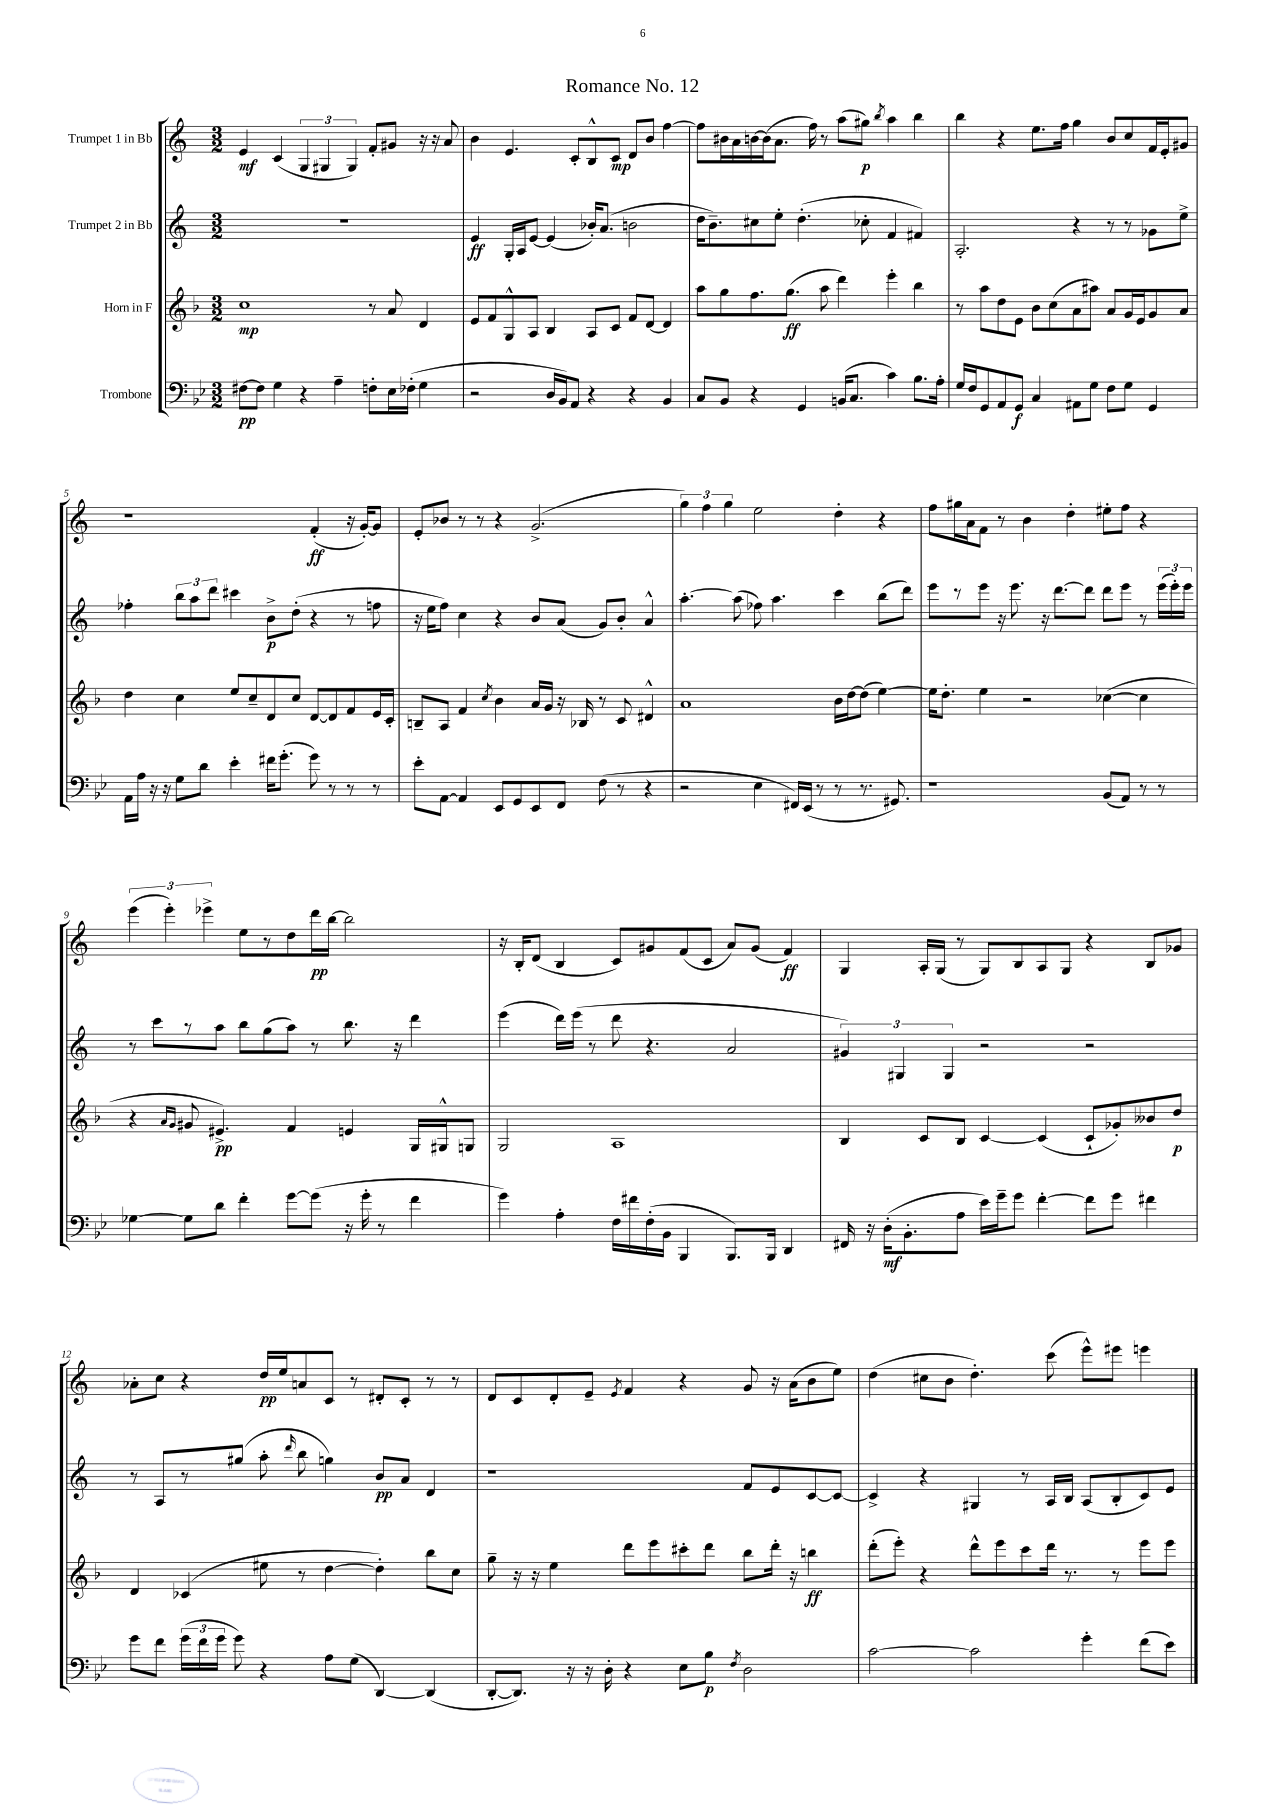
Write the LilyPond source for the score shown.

\header { title = "Romance No. 12" }
<<
\new StaffGroup <<
\new Staff = "s0" \with { instrumentName = "Trumpet 1 in Bb" } {
    \clef treble \key c \major \numericTimeSignature \time 3/2
    \autoBeamOff e'4\mf c'4( \tuplet 3/2 { g4 gis4 gis4) } f'8[-. gis'8] r16 r16 a'8 |
    b'4 e'4. c'8[-. b8-^ c'8]\mp d'8[ b'8] f''4~ |
    f''8[ bis'16 a'16 b'16~ b'16( a'8.] f''16) r8 a''8[( gis''8]\p) \acciaccatura { b''8 } a''4 b''4 |
    b''4 r4 e''8.[ f''16] g''4 b'8[ c''8 f'16 e'16-. gis'8] |
    r1 f'4-.\ff( r16 g'16[~-.) g'8] |
    e'8[-. bes'8] r8 r8 r4 g'2.->( |
    \tuplet 3/2 { g''4) f''4 g''4 } e''2 d''4-. r4 |
    f''8[ gis''16 a'16 f'8] r8 b'4 d''4-. eis''8[-. f''8] r4 |
    \tuplet 3/2 { e'''4( e'''4-.) ees'''4-> } e''8[ r8 d''8 d'''16\pp b''16]~ b''2 |
    r16 b16[-. d'8]( b4 c'8[) gis'8 f'8( c'8] a'8[) gis'8]( f'4\ff) |
    g4 a16[-. g16]( r8 g8[) b8 a8 g8] r4 b8[ ges'8] |
    aes'8[-. c''8] r4 d''16[\pp e''16 a'8 c'8] r8 dis'8[-. c'8]-. r8 r8 |
    d'8[ c'8 d'8-. e'8]-- \acciaccatura { e'8 } f'4 r4 g'8 r16 a'16[( b'8 e''8]) |
    d''4( cis''8[ b'8] d''4.-.) c'''8( e'''8[-^) eis'''8] e'''4 \bar "|." |
}
\new Staff = "s1" \with { instrumentName = "Trumpet 2 in Bb" } {
    \clef treble \key c \major \numericTimeSignature \time 3/2
    \autoBeamOff R1. |
    e'4\ff g16[-. a16 e'8]~ e'4( bes'16[-.) a'8.]( b'2 |
    d''16[ b'8.--) cis''8 e''8]-. d''4.-.( ces''8-. f'4 fis'4) |
    a2.-. r4 r8 r8 ges'8[ e''8]-> |
    fes''4-. \tuplet 3/2 { b''8[ a''8 d'''8] } cis'''4 b'8[->\p d''8]-.( r4 r8 f''8 |
    r16 e''16[ f''8]) c''4 r4 b'8[ a'8]( g'8[) b'8]-. a'4-^ |
    a''4.~-. a''8( fes''8) a''4. c'''4 b''8[( d'''8]) |
    e'''8[ r8 e'''8] r16 e'''8. r16 d'''8.[~ d'''8] d'''8[ e'''8] r8 \tuplet 3/2 { e'''16[( e'''16-.) e'''16] } |
    r8 c'''8[ r8 a''8] b''8[ g''8( a''8]) r8 b''8. r16 d'''4 |
    e'''4( d'''16[) e'''16]( r8 d'''8 r4. a'2 |
    \tuplet 3/2 { gis'4) gis4 gis4 } r2 r2 |
    r8 a8[ r8 gis''8]( a''8-. \grace { d'''16 } b''8 g''4) b'8[\pp a'8] d'4 |
    r1 f'8[ e'8 c'8~ c'8]~ |
    c'4-> r4 gis4 r8 a16[ b16] a8[( b8-. c'8) e'8] \bar "|." |
}
\new Staff = "s2" \with { instrumentName = "Horn in F" } {
    \clef treble \key f \major \numericTimeSignature \time 3/2
    \autoBeamOff c''1\mp r8 a'8 d'4 |
    e'8[ f'8 g8-^ a8] bes4 a8[ c'8] f'8[ d'8]~ d'4 |
    a''8[ g''8 f''8. g''8.]\ff( a''8 d'''4) e'''4-. bes''4 |
    r8 a''8[ d''8 e'8] bes'8[ c''8( a'8 ais''8]) a'8[ g'16 e'16 g'8 a'8] |
    d''4 c''4 e''8[ c''8-- d'8 c''8] d'8[~ d'8 f'8 e'16 c'16]-. |
    b8[-- a8] f'4 \acciaccatura { c''8 } bes'4 a'16[ g'16] r16 bes16 r8 c'8 dis'4-^ |
    a'1 bes'16[ d''16~ d''8]( e''4~) |
    e''16[ d''8.]-. e''4 r2 ces''4~( ces''4 |
    r4 \grace { a'16[ g'16] } gis'8 eis'4.->\pp) f'4 e'4 g16[ gis16-^ g8] |
    g2 a1 |
    bes4 c'8[ bes8] c'4~ c'4( c'8[-! ges'8-.) beses'8 d''8]\p |
    d'4 ces'4( eis''8 r8 d''4~ d''4-.) bes''8[ c''8] |
    g''8-- r16 r16 e''4 d'''8[ e'''8 cis'''8-. d'''8] bes''8[ d'''16]-. r16 b''4\ff |
    d'''8[-.( e'''8]-.) r4 d'''8[-^ e'''8 c'''8 d'''16] r8. r8 e'''8[ e'''8] \bar "|." |
}
\new Staff = "s3" \with { instrumentName = "Trombone" } {
    \clef bass \key bes \major \numericTimeSignature \time 3/2
    \autoBeamOff fis8[~\pp fis8] g4 r4 a4-- f8[-. ees16 fes16]-.( g4 |
    r2 d16[ bes,16) a,8] r4 r4 bes,4 |
    c8[ bes,8] r4 g,4 b,16[( c8.] c'4) bes8.[ a16]-. |
    g16[ f16 g,8 a,8 g,8]\f c4 ais,8[ g8] f8[ g8] g,4 |
    a,16[ a16] r16 r16 g8[ d'8] ees'4-. fis'16[ g'8.]-.( g'8) r8 r8 r8 |
    ees'8[-. a,8]~ a,4 ees,8[ g,8 ees,8 f,8] f8( r8 r4 |
    r2 ees4 fis,16[) ees,16]( r8 r8 r8. gis,8.) |
    r1 bes,8[( a,8]) r8 r8 |
    ges4~ ges8[ d'8] f'4-. g'8[~ g'8]( r16 g'16-. r8 f'4 |
    g'4) a4-. f16[ fis'16 f16-.( bes,16] bes,,4 bes,,8.[) bes,,16] d,4 |
    fis,16 r16 d16[-.\mf( bes,8.-. a8] ees'16[) g'16-- g'8] f'4~-. f'8[ g'8] fis'4 |
    g'8[ f'8] \tuplet 3/2 { g'16[( f'16 g'16] } g'8) r4 a8[ g8]( d,4~) d,4( |
    d,8[~-. d,8.]) r16 r16 d16-. r4 ees8[ bes8]\p \acciaccatura { f8 } d2 |
    c'2~ c'2 g'4-. f'8[( ees'8]) \bar "|." |
}
>>
>>
